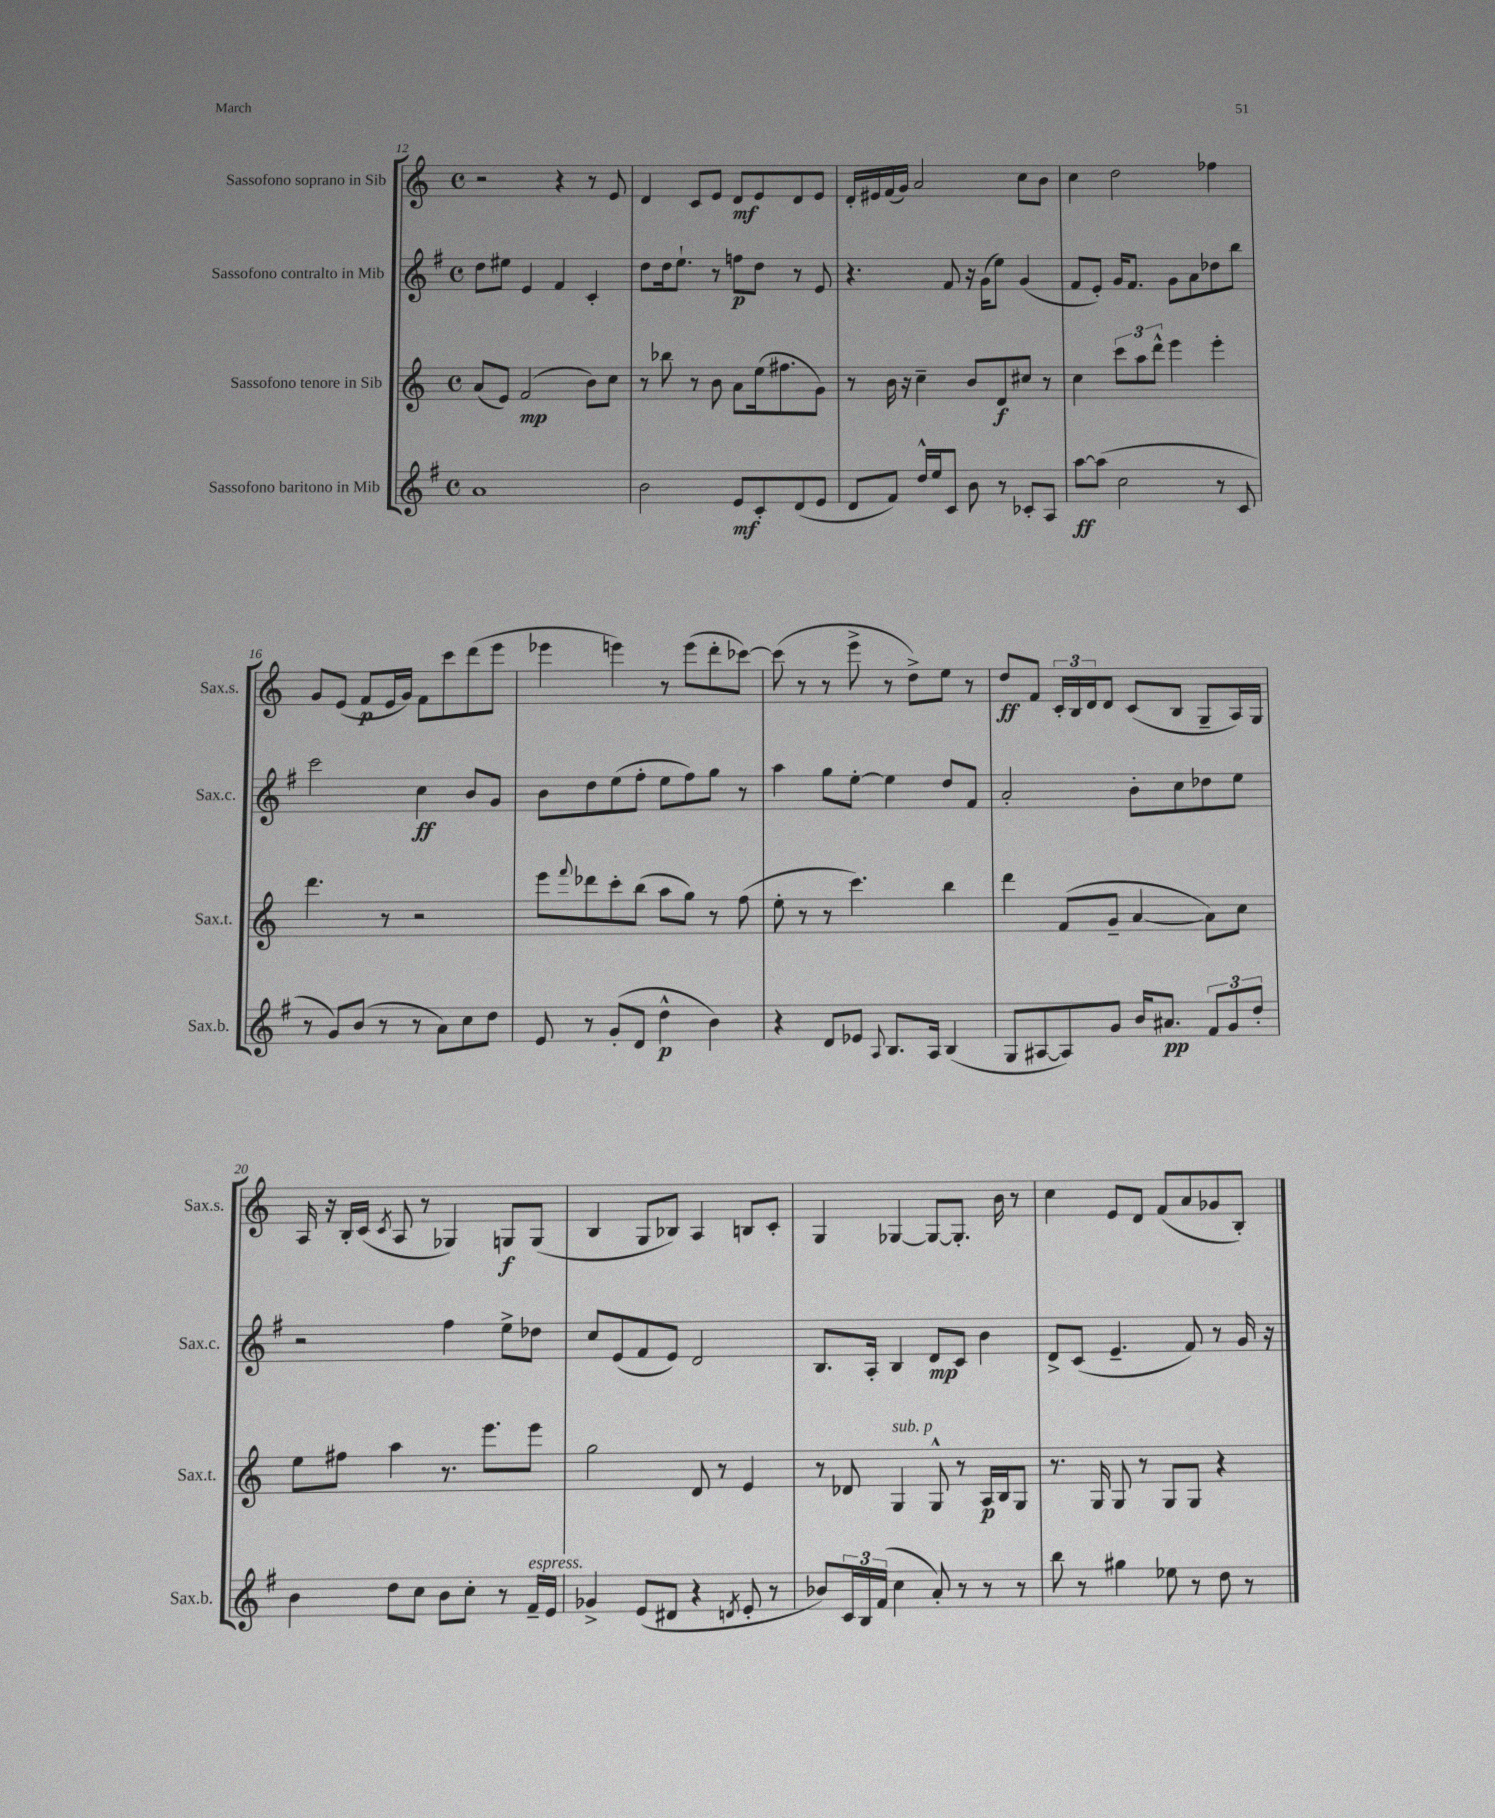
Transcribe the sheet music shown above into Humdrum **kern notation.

**kern	**kern	**kern	**kern
*staff4	*staff3	*staff2	*staff1
*clefG2	*clefG2	*clefG2	*clefG2
*k[f#]	*k[]	*k[f#]	*k[]
*M4/4	*M4/4	*M4/4	*M4/4
*met(c)	*met(c)	*met(c)	*met(c)
1a	(8a	8dd	2r
.	8e)	8ee#	.
.	(2f	4e	.
.	.	4f#	4r
.	8b)	4c'	8r
.	8cc	.	8e
=	=	=	=
2b	8r	8dd	4d
.	8bb-	16dd	.
.	.	8.ee`	.
.	8r	.	8c
.	8b	8r	8e
8e	8a	8ff	8d
8c'	(16ee	8dd	8e
.	8.ff#	.	.
(8d	.	8r	8d
8e	8g)	8e	8e
=	=	=	=
8d	8r	4.r	16d'
.	.	.	16e#
8f#)	16b	.	(16f
.	16r	.	16g)
16dd^^	4cc~	.	2a
16ee	.	.	.
8c	.	8f#	.
8b	8b	16r	.
.	.	(16g	.
8r	8d	8ee)	.
8c-'	8cc#	(4g	8cc
8A	8r	.	8b
=	=	=	=
[8aa	4cc	8f#	4cc
(8aa]	.	8e')	.
2cc	12ccc	16g	2dd
.	.	8.f#	.
.	12aa	.	.
.	12ddd^^	.	.
.	4eee	8g	.
.	.	8a	.
8r	4eee'	8dd-	4ff-
8c	.	8bb	.
=	=	=	=
8r	4.ddd	2ccc	8g
8g)	.	.	(8e
(8b	.	.	8f
8r	8r	.	16e
.	.	.	16g)
8r	2r	4cc	8f
8a)	.	.	8ccc
8cc	.	8b	(8ddd
8dd	.	8g	8eee
=	=	=	=
8e	8eee	8b	4eee-
.	8qqfff	.	.
8r	8ddd-	8dd	.
(8g'	8ccc'	(8ee	4eee)
8d	(8bb	8ff#'	.
4dd^^	8aa	8ee	8r
.	8gg)	8ff#)	(8eee
4b)	8r	8gg	8ddd'
.	(8ff	8r	[8ccc-)
=	=	=	=
4r	8ee'	4aa	(8ccc-]
.	8r	.	8r
8d	8r	8gg	8r
8e-	4.ccc)	[8ee'	8eee^
8qqA	.	.	.
8.B	.	4ee]	8r
.	.	.	8dd^)
16A	.	.	.
(4B	4bb	8dd	8ee
.	.	8f#	8r
=	=	=	=
8G	4ddd	2a'	8dd
[8A#	.	.	8f
8A#])	(8f	.	24c'
.	.	.	24B
.	.	.	24d
8g	8g~	.	8d
16b	[4a	8b'	(8c
8.a#	.	.	.
.	.	8cc	8B
12f#	8a])	8dd-	8G~
12g	.	.	.
.	8cc	8ee	16A)
12dd'	.	.	.
.	.	.	16G
=	=	=	=
4b	8ee	2r	16A
.	.	.	16r
.	8ff#	.	16B'
.	.	.	(16c
.	.	.	8qc
8dd	4aa	.	8A
8cc	.	.	8r
8b	8.r	4ff#	4G-)
8cc'	.	.	.
.	8.eee	.	.
8r	.	8ee^	8G
16f#~	8eee	8dd-	(8G
16e	.	.	.
=	=	=	=
4g-^	2gg	8cc	4B
.	.	(8e	.
(8e	.	8f#	8G
8d#	.	8e)	8B-)
4r	8d	2d	4A
.	8r	.	.
8qd	.	.	.
8e'	4e	.	8B
8r	.	.	8c'
=	=	=	=
8b-)	8r	8.B	4G
24c	8d-	.	.
24B	.	.	.
.	.	16A'	.
(24f#	.	.	.
4cc	4G	4B	[4G-
8a')	8G^^	8d	8G-_
8r	8r	8c	8.G-']
8r	16A	4b	.
.	16B	.	16b
8r	8G	.	8r
=	=	=	=
8bb	8.r	8d^	4cc
8r	.	(8c	.
.	16G	.	.
4gg#	8G	4.e~	8e
.	8r	.	8d
8ee-	8G	.	(8f
8r	8G	8f#)	8a
8dd	4r	8r	8g-
8r	.	16g	8B')
.	.	16r	.
==	==	==	==
*-	*-	*-	*-
